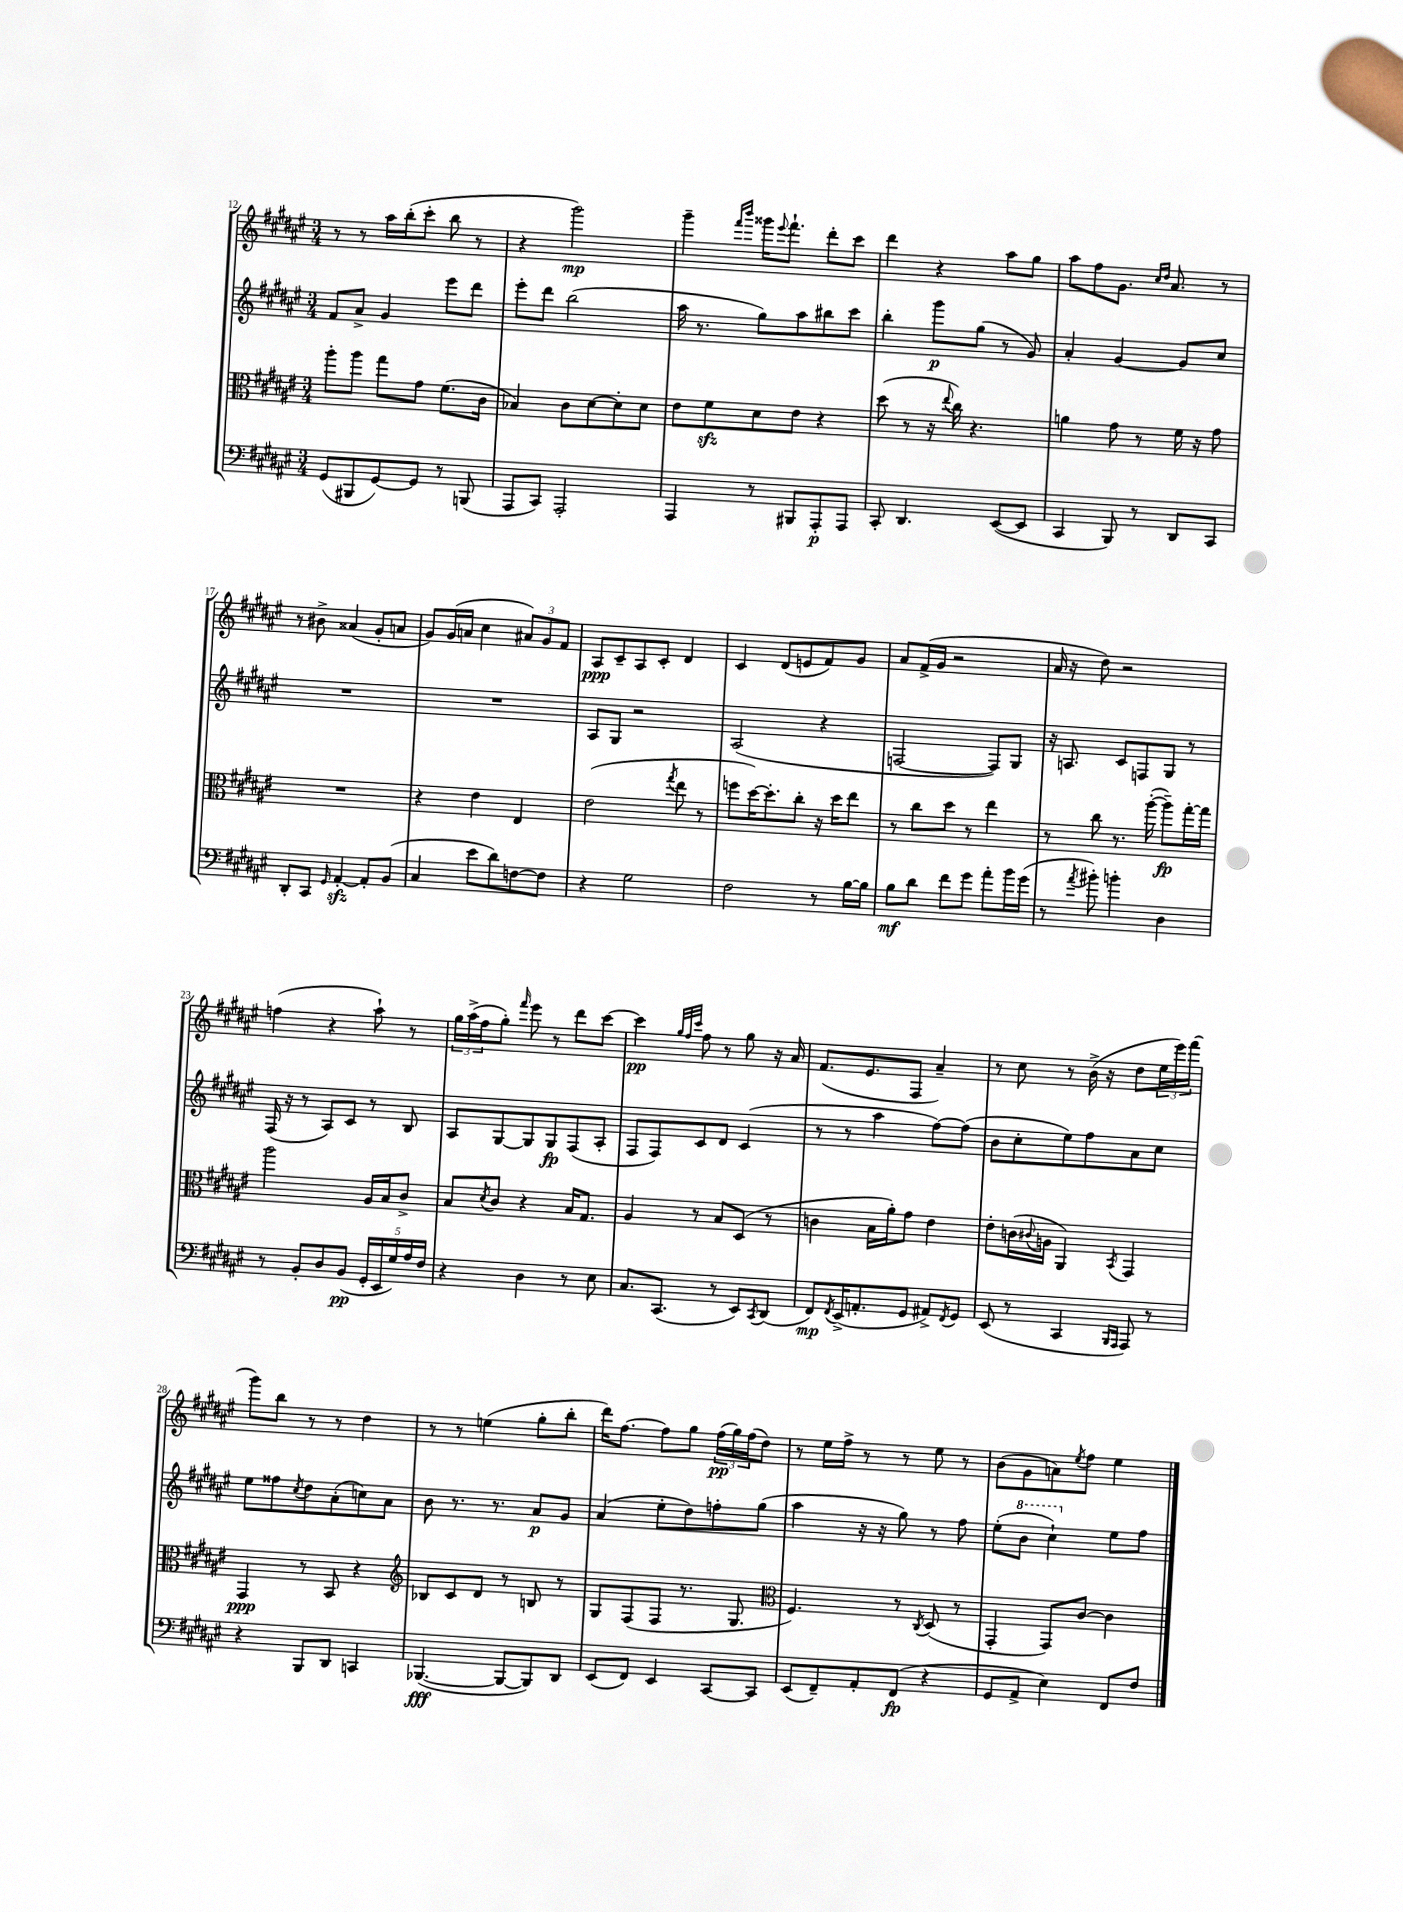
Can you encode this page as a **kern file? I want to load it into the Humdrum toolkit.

**kern	**dynam	**kern	**dynam	**kern	**dynam	**kern	**dynam
*part4	*part4	*part3	*part3	*part2	*part2	*part1	*part1
*staff4	*staff4	*staff3	*staff3	*staff2	*staff2	*staff1	*staff1
*clefF4	*	*clefC3	*	*clefG2	*	*clefG2	*
*k[f#c#g#d#a#e#]	*	*k[f#c#g#d#a#e#]	*	*k[f#c#g#d#a#e#]	*	*k[f#c#g#d#a#e#]	*
*M3/4	*	*M3/4	*	*M3/4	*	*M3/4	*
=12	=12	=12	=12	=12	=12	=12	=12
(8GG#/L	.	8aa#'\L	.	8f#/L	.	8r	.
8BBB#X/	.	8aa#\J	.	8a#^/J	.	8r	.
[8GG#/)	.	8gg#\L	.	4g#/	.	16aa#\LL	.
.	.	.	.	.	.	(16bb'\J	.
8GG#/J]	.	8g#\J	.	.	.	8ccc#'\J	.
8r	.	(8.f#\L	.	8eee#\L	.	8bb\	.
(8BBBn/	.	.	.	8ddd#\J	.	8r	.
.	.	16c#\Jk	.	.	.	.	.
=13	=13	=13	=13	=13	=13	=13	=13
8AAA#/L	.	4B-X/)	.	8eee#'\L	.	4r	.
8CC#/J)	.	.	.	8ddd#\J	.	.	.
2AAA#'/	.	8c#\L	.	(2bb\	.	2ggg#\)	mp
.	.	[8d#\	.	.	.	.	.
.	.	8d#'\]	.	.	.	.	.
.	.	8d#\J	.	.	.	.	.
=14	=14	=14	=14	=14	=14	=14	=14
4AAA#/	.	8e#\L	.	16aa#\	.	4ggg#~\	.
.	.	.	.	8.r	.	.	.
.	.	8f#zz\	.	.	.	.	.
.	.	.	.	.	.	16qqfff#/LL	.
.	.	.	.	.	.	16qqbbb/JJ	.
8r	.	8d#\	.	8gg#\L)	.	16ggg##X\KL	.
.	.	.	.	.	.	8qqeee#/	.
.	.	.	.	.	.	8.fff#`\J	.
8BBB#X/L	.	8e#\J	.	8aa#\	.	.	.
8AAA#'/	p	4r	.	8bb#X\	.	8ddd#'\L	.
8AAA#/J	.	.	.	8ccc#\J	.	8ccc#\J	.
=15	=15	=15	=15	=15	=15	=15	=15
8CC#'/	.	(8dd#\	.	4bb'\	.	4ddd#\	.
4.DD#/	.	8r	.	.	.	.	.
.	.	16r	.	8ggg#\L	p	4r	.
.	.	8qqee#/	.	.	.	.	.
.	.	16cc#\)	.	.	.	.	.
.	.	4.r	.	(8gg#\J	.	.	.
([8EE#/L	.	.	.	8r	.	8aa#\L	.
8EE#/J]	.	.	.	8g#/)	.	8gg#\J	.
=16	=16	=16	=16	=16	=16	=16	=16
4CC#/	.	4an\	.	4a#'/	.	8aa#\L	.
.	.	.	.	.	.	8ff#\	.
8BBB/)	.	8g#\	.	[4g#/	.	8.g#\J	.
8r	.	8r	.	.	.	.	.
.	.	.	.	.	.	16qqcc#/LL	.
.	.	.	.	.	.	16qqdd#/JJ	.
.	.	.	.	.	.	8.a#/	.
8DD#/L	.	16f#\	.	8g#/L]	.	.	.
.	.	16r	.	.	.	.	.
8CC#/J	.	8g#\	.	8cc#/J	.	8r	.
!!LO:LB:g=z
=17	=17	=17	=17	=17	=17	=17	=17
8DD#'/L	.	2.r	.	2.r	.	8r	.
8CC#/J	.	.	.	.	.	8b#X^\	.
16qqGG#/	.	.	.	.	.	.	.
[4AA#zz'/	.	.	.	.	.	(4a##X/	.
8AA#'/L]	.	.	.	.	.	8g#'/L	.
(8BB/J	.	.	.	.	.	8an/J	.
=18	=18	=18	=18	=18	=18	=18	=18
4C#/	.	4r	.	2.r	.	8g#/L)	.
.	.	.	.	.	.	(16g#/L	.
.	.	.	.	.	.	16an/JJ	.
8e#\L	.	4e#\	.	.	.	4cc#\	.
8d#\)	.	.	.	.	.	.	.
[8Fn\	.	4E#/	.	.	.	12a#X/L)	.
.	.	.	.	.	.	12g#/	.
8F\J]	.	.	.	.	.	.	.
.	.	.	.	.	.	12f#/J	.
=19	=19	=19	=19	=19	=19	=19	=19
4r	.	(2e#\	.	8A#/L	.	8A#/L	ppp
.	.	.	.	8G#/J	.	8c#~/	.
2G#\	.	.	.	2r	.	8A#/	.
.	.	.	.	.	.	8c#'/J	.
.	.	8qgg#/	.	.	.	.	.
.	.	8ee#\	.	.	.	4d#/	.
.	.	8r	.	.	.	.	.
=20	=20	=20	=20	=20	=20	=20	=20
2F#\	.	8ffn\L	.	(2A#/	.	4c#/	.
.	.	[16dd#\K)	.	.	.	.	.
.	.	8.dd#'\]	.	.	.	.	.
.	.	.	.	.	.	(8d#/L	.
.	.	8cc#'\J	.	.	.	8en/	.
8r	.	16r	.	4r	.	8f#/)	.
.	.	16dd#\KL	.	.	.	.	.
[16B\LL	.	8ee#\J	.	.	.	8g#/J	.
16B\JJ]	.	.	.	.	.	.	.
=21	=21	=21	=21	=21	=21	=21	=21
8B\L	mf	8r	.	[2Fn/	.	8a#/L	.
8d#\J	.	8cc#\L	.	.	.	(16f#^/L	.
.	.	.	.	.	.	16g#/JJ	.
8f#\L	.	8dd#\J	.	.	.	2r	.
8g#\J	.	8r	.	.	.	.	.
8a#'\L	.	4ee#\	.	8F/L])	.	.	.
16b\L	.	.	.	8G#/J	.	.	.
(16g#\JJ	.	.	.	.	.	.	.
=22	=22	=22	=22	=22	=22	=22	=22
8r	.	8r	.	16r	.	16a#/	.
.	.	.	.	8.An/	.	16r	.
8qa#/	.	.	.	.	.	.	.
8b#X'\)	.	8cc#\	.	.	.	8dd#\)	.
4bn'\	.	8.r	.	8c#/L	.	2r	.
.	.	.	.	8Fn/	.	.	.
.	.	([16aa#'\	.	.	.	.	.
4D#\	.	8aa#~\L])	fp	8G#/J	.	.	.
.	.	[16gg#'\L	.	8r	.	.	.
.	.	16gg#\JJ]	.	.	.	.	.
!!LO:LB:g=z
=23	=23	=23	=23	=23	=23	=23	=23
8r	.	2aa#\	.	(16F#/	.	(4ffn\	.
.	.	.	.	16r	.	.	.
8BB'/L	.	.	.	8r	.	.	.
8D#/	.	.	.	8A#/L)	.	4r	.
(8BB/J	pp	.	.	8c#/J	.	.	.
20GG#'/LL	.	16A#/LL	.	8r	.	8aa#`\)	.
20EE#/	.	.	.	.	.	.	.
.	.	16B/J	.	.	.	.	.
20G#/)	.	.	.	.	.	.	.
.	.	8c#^/J	.	8B/	.	8r	.
20A#/	.	.	.	.	.	.	.
20F#/JJ	.	.	.	.	.	.	.
=24	=24	=24	=24	=24	=24	=24	=24
4r	.	8B/L	.	8A#/L	.	24gg#\LL	.
.	.	.	.	.	.	(24aa#^\	.
.	.	.	.	.	.	24ff#\J	.
.	.	8qd#/	.	.	.	.	.
.	.	8c#/J	.	[8G#/	.	8gg#'\J)	.
.	.	.	.	.	.	16qqfff#/	.
4D#\	.	4r	.	8G#/]	.	8eee#\	.
.	.	.	.	8G#/	fp	8r	.
8r	.	16B/KL	.	(8F#/	.	8ddd#\L	.
.	.	8.G#/J	.	.	.	.	.
8E#\	.	.	.	8A#'/J	.	[8ccc#\J	.
=25	=25	=25	=25	=25	=25	=25	=25
8.C#/L	.	4A#/	.	8F#/L	.	4ccc#\]	pp
.	.	.	.	8F#/)	.	.	.
(8.CC#/J	.	.	.	.	.	.	.
.	.	.	.	.	.	32qqgg#/LLL	.
.	.	.	.	.	.	32qqff#/	.
.	.	.	.	.	.	32qqccc#/JJJ	.
.	.	8r	.	8c#/	.	8ff#\	.
8r	.	8B/L	.	8d#/J	.	8r	.
8EE#/L)	.	(8D#/J	.	(4c#/	.	8gg#\	.
8qCC#/	.	.	.	.	.	.	.
(8DD#/J	.	8r	.	.	.	16r	.
.	.	.	.	.	.	16a#/	.
=26	=26	=26	=26	=26	=26	=26	=26
8FF#/L)	mp	4cn\	.	8r	.	(8.f#/L	.
8qFF#/	.	.	.	.	.	.	.
(16EE#^/K	.	.	.	8r	.	.	.
8.AAn'/	.	.	.	.	.	8.e#/	.
.	.	16B\LL	.	4aa#\	.	.	.
.	.	16a#'\J)	.	.	.	.	.
8GG#/J	.	8g#\J	.	.	.	8F#/J	.
8AA#X^/L)	.	4e#\	.	[8ff#\L)	.	4a#~/)	.
8qFF#/	.	.	.	.	.	.	.
8GG#/J	.	.	.	(8ff#\J]	.	.	.
=27	=27	=27	=27	=27	=27	=27	=27
(8EE#/	.	8e#'\L	.	8b\L	.	8r	.
8r	.	(16cn\L	.	8cc#'\	.	8cc#\	.
.	.	8qqc#X/	.	.	.	.	.
.	.	16An\JJ	.	.	.	.	.
4CC#/	.	4AA#/)	.	8ee#\)	.	8r	.
.	.	.	.	8ff#\	.	(16b^\	.
.	.	.	.	.	.	16r	.
16qqBBB/LL	.	.	.	.	.	.	.
16qqAAA#/JJ	.	8qBB/	.	.	.	.	.
8AAA#/)	.	4GG#/	.	8a#\	.	8dd#\L	.
8r	.	.	.	8cc#\J	.	24ee#\L	.
.	.	.	.	.	.	24eee#\)	.
.	.	.	.	.	.	(24fff#\JJ	.
!!LO:LB:g=z
=28	=28	=28	=28	=28	=28	=28	=28
4r	.	4GG#/	ppp	8ee#\L	.	8ggg#\L)	.
.	.	.	.	8ff##X\	.	8bb\J	.
.	.	.	.	8qcc#/	.	.	.
8BBB/L	.	8r	.	8dd#\	.	8r	.
8DD#/J	.	8BB/	.	(8a#'\	.	8r	.
4CCn/	.	4r	.	8ccn\)	.	4dd#\	.
.	.	.	.	8a#\J	.	.	.
=29	=29	=29	=29	=29	=29	=29	=29
*	*	*clefG2	*	*	*	*	*
([4.BBB-X/	fff	8B-X/L	.	8b\	.	8r	.
.	.	8c#/	.	8.r	.	8r	.
.	.	8d#/J	.	.	.	(4een\	.
.	.	.	.	8.r	.	.	.
8BBB-/L_	.	8r	.	.	.	.	.
8BBB-/])	.	8Bn/	.	8a#/L	p	8gg#'\L	.
8DD#/J	.	8r	.	8g#/J	.	8bb'\J	.
=30	=30	=30	=30	=30	=30	=30	=30
(8EE#/L	.	8G#/L	.	(4a#/	.	16ddd#\KL)	.
.	.	.	.	.	.	[8.ff#\J	.
8FF#/J)	.	(8F#/	.	.	.	.	.
4EE#/	.	8F#/J	.	8ee#'\L	.	8ff#\L]	.
.	.	8.r	.	8dd#\)	.	8gg#\J	.
[8CC#/L	.	.	.	8ffn'\	.	(24ff#\LL	pp
.	.	.	.	.	.	24gg#\)	.
.	.	8.G#/	.	.	.	.	.
.	.	.	.	.	.	(24ff#\J	.
8CC#/J]	.	.	.	(8gg#\J	.	8dd#\J)	.
=31	=31	=31	=31	=31	=31	=31	=31
*	*	*clefC3	*	*	*	*	*
(8EE#/L	.	4.F#/)	.	4aa#\	.	8r	.
8FF#~/)	.	.	.	.	.	16ee#\LL	.
.	.	.	.	.	.	16ff#^\JJ	.
8AA#'/	.	.	.	16r	.	8r	.
.	.	.	.	16r	.	.	.
(8FF#/J	fp	8r	.	8gg#\)	.	8r	.
.	.	8qC#/	.	.	.	.	.
4r	.	(8D#/	.	8r	.	8ee#\	.
.	.	8r	.	8ff#\	.	8r	.
=32	=32	=32	=32	=32	=32	=32	=32
8GG#/L	.	4GG#'/	.	(8ee#'\L	.	(8b\L	.
*	*	*	*	*8va	*	*	*
8AA#^/J	.	.	.	8bb\J	.	8g#\	.
4E#\)	.	8GG#/L)	.	4ccc#`\)	.	8an\)	.
.	.	.	.	.	.	8qee#/	.
.	.	[8c#/J	.	.	.	8ff#\J	.
*	*	*	*	*X8va	*	*	*
8FF#/L	.	4c#\]	.	8ee#\L	.	4ee#\	.
8F#/J	.	.	.	8ff#\J	.	.	.
==	==	==	==	==	==	==	==
*-	*-	*-	*-	*-	*-	*-	*-
